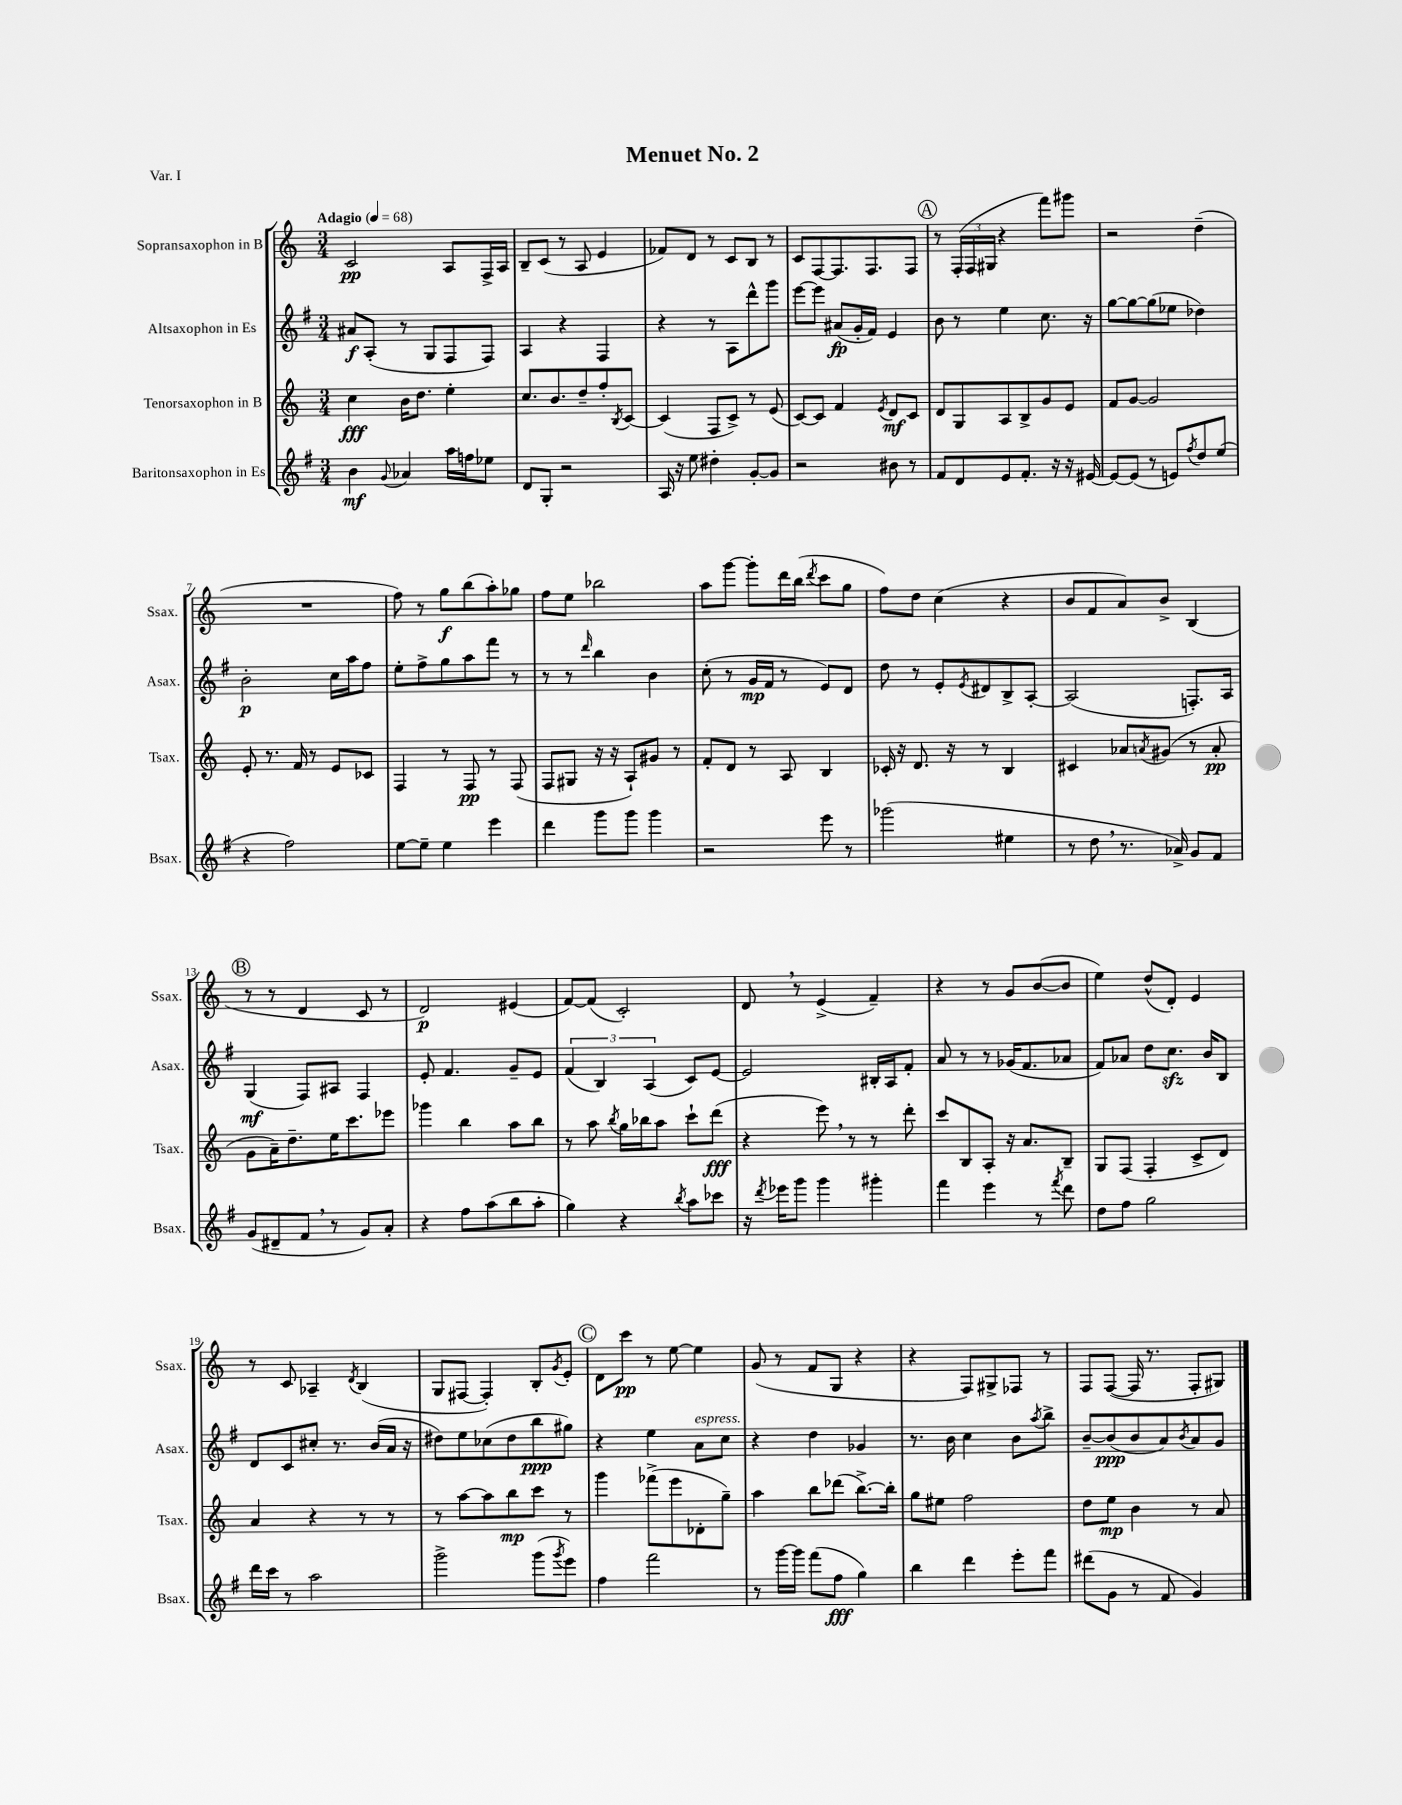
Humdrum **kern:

**kern	**dynam	**kern	**dynam	**kern	**dynam	**kern	**dynam
*part4	*part4	*part3	*part3	*part2	*part2	*part1	*part1
*staff4	*staff4	*staff3	*staff3	*staff2	*staff2	*staff1	*staff1
*I"Baritonsaxophon in Es	*	*I"Tenorsaxophon in B	*	*I"Altsaxophon in Es	*	*I"Sopransaxophon in B	*
*I'Bsax.	*	*I'Tsax.	*	*I'Asax.	*	*I'Ssax.	*
*clefG2	*	*clefG2	*	*clefG2	*	*clefG2	*
*k[f#]	*	*k[]	*	*k[f#]	*	*k[]	*
*M3/4	*	*M3/4	*	*M3/4	*	*M3/4	*
*MM68	*	*MM68	*	*MM68	*	*MM68	*
=1	=1	=1	=1	=1	=1	=1	=1
!	!	!	!	!	!	!LO:TX:a:B:t=Adagio	!
4b\	mf	4cc\	fff	8a#X/L	f	2c/	pp
.	.	.	.	(8A'/J	.	.	.
8qqg/	.	.	.	.	.	.	.
4a-X/	.	16b\KL	.	8r	.	.	.
.	.	8.dd\J	.	.	.	.	.
.	.	.	.	8G/L	.	.	.
16aa\LL	.	4ee'\	.	8F#/	.	8A/L	.
16ffn\J	.	.	.	.	.	.	.
8ee-X\J	.	.	.	8F#/J)	.	16F^/L	.
.	.	.	.	.	.	16A/JJ	.
=2	=2	=2	=2	=2	=2	=2	=2
8d/L	.	8.cc/L	.	4A/	.	8B~/L	.
8G'/J	.	.	.	.	.	(8c/J	.
.	.	8.b/	.	.	.	.	.
2r	.	.	.	4r	.	8r	.
.	.	8dd~/	.	.	.	8A/	.
.	.	8ff'/	.	4F#/	.	4e/	.
.	.	8qB/	.	.	.	.	.
.	.	[8c/J	.	.	.	.	.
=3	=3	=3	=3	=3	=3	=3	=3
16A/	.	(4c/]	.	4r	.	8f-X/L)	.
16r	.	.	.	.	.	.	.
8ee\	.	.	.	.	.	8d/J	.
4dd#X'\	.	8F/L	.	8r	.	8r	.
.	.	8c^/J)	.	8A\L	.	8c/L	.
[8g'/L	.	8r	.	8ddd^^\	.	8B/J	.
8g/J]	.	(8e/	.	8ggg\J	.	8r	.
=4	=4	=4	=4	=4	=4	=4	=4
2r	.	[8c/L)	.	[8eee\L	.	8c/L	.
.	.	8c/J]	.	8eee\J]	.	[8F/	.
.	.	4f/	.	(8a#X/L	fp	8.F/]	.
.	.	.	.	16g'/L	.	.	.
.	.	.	.	16f#/JJ)	.	8.F/	.
.	.	8qe/	.	.	.	.	.
8b#X\	.	8d/L	mf	4e/	.	.	.
8r	.	8c/J	.	.	.	8F/J	.
!!LO:REH:place=s1:t=A
=5	=5	=5	=5	=5	=5	=5	=5
8f#/L	.	8d/L	.	8b\	.	8r	.
8d/	.	8G/	.	8r	.	(24F'/LL	.
.	.	.	.	.	.	24F/	.
.	.	.	.	.	.	24G#X/JJ	.
8e/	.	8A/	.	4ee\	.	4r	.
8.f#'/J	.	8B^/	.	.	.	.	.
.	.	8g/	.	8.cc\	.	8fff\L)	.
16r	.	.	.	.	.	.	.
16r	.	8e/J	.	.	.	8ggg#X\J	.
[16e#X/	.	.	.	16r	.	.	.
=6	=6	=6	=6	=6	=6	=6	=6
8e#/L_	.	8f/L	.	[8gg\L	.	2r	.
(8e#/J]	.	[8g/J	.	8gg\_	.	.	.
8r	.	2g/]	.	(8gg\]	.	.	.
8en/L)	.	.	.	8ee-X\J	.	.	.
8qff#/	.	.	.	.	.	.	.
8dd/	.	.	.	4dd-X\)	.	(4dd~\	.
(8ee/J	.	.	.	.	.	.	.
!!LO:LB:g=z
=7	=7	=7	=7	=7	=7	=7	=7
4r	.	8e'/	.	2b'\	p	2.r	.
.	.	8.r	.	.	.	.	.
2ff#\)	.	.	.	.	.	.	.
.	.	16f/	.	.	.	.	.
.	.	8r	.	.	.	.	.
.	.	8e/L	.	16cc\LL	.	.	.
.	.	.	.	16aa\J	.	.	.
.	.	8c-X/J	.	8ff#\J	.	.	.
=8	=8	=8	=8	=8	=8	=8	=8
[8ee\L	.	4F/	.	8ee'\L	.	8ff\)	.
8ee~\J]	.	.	.	8ff#^\	.	8r	.
4ee\	.	8r	.	8gg\	.	8gg\L	f
.	.	8F/	pp	8aa\	.	(8bb\	.
4eee\	.	8r	.	8fff#\J	.	8aa'\)	.
.	.	(8F/	.	8r	.	8gg-X\J	.
=9	=9	=9	=9	=9	=9	=9	=9
4ddd\	.	8F/L	.	8r	.	8ff\L	.
.	.	8G#X/J	.	8r	.	8ee\J	.
.	.	.	.	16qqddd/	.	.	.
8ggg\L	.	16r	.	4bb\	.	2bb-X\	.
.	.	16r	.	.	.	.	.
8ggg\J	.	8A`/L)	.	.	.	.	.
4ggg\	.	8g#X/J	.	4b\	.	.	.
.	.	8r	.	.	.	.	.
=10	=10	=10	=10	=10	=10	=10	=10
2r	.	8f'/L	.	(8cc'\	.	8aa\L	.
.	.	8d/J	.	8r	.	[8ggg\J	.
.	.	8r	.	16g/LL	mp	8ggg'\L]	.
.	.	.	.	16f#/JJ	.	.	.
.	.	8A/	.	8r	.	16ddd\L	.
.	.	.	.	.	.	(16bb\JJ	.
.	.	.	.	.	.	8qddd/	.
8eee\	.	4B/	.	8e/L)	.	8ccc\L	.
8r	.	.	.	8d/J	.	8gg\J	.
=11	=11	=11	=11	=11	=11	=11	=11
(2ggg-X\	.	16c-X'/	.	8dd\	.	8ff\L)	.
.	.	16r	.	.	.	.	.
.	.	8.d/	.	8r	.	8dd\J	.
.	.	.	.	8e'/L	.	(4cc\	.
.	.	16r	.	.	.	.	.
.	.	.	.	8qe/	.	.	.
.	.	8r	.	8d#X/	.	.	.
4ee#X\	.	4B/	.	8B^/	.	4r	.
.	.	.	.	[8A'/J	.	.	.
=12	=12	=12	=12	=12	=12	=12	=12
8r	.	4c#X/	.	(2A/]	.	8b/L	.
8dd,\	.	.	.	.	.	8f/	.
8.r	.	8a-X/L	.	.	.	8a/)	.
.	.	8qan/	.	.	.	.	.
.	.	(8g#X/J	.	.	.	8b^/J	.
16a-X^/)	.	.	.	.	.	.	.
8g/L	.	8r	.	8.Fn'/L)	.	(4B/	.
8f#/J	.	8a'/	pp	.	.	.	.
.	.	.	.	16A/Jk	.	.	.
!!LO:LB:g=z
!!LO:REH:place=s1:t=B
=13	=13	=13	=13	=13	=13	=13	=13
(8g/L	.	8g\L	.	(4G/	mf	8r	.
8d#X~/	.	16a~\K)	.	.	.	8r	.
.	.	8.dd~\	.	.	.	.	.
8f#,/J	.	.	.	8F#/L)	.	4d/	.
8r	.	16ee\K	.	8A#X/J	.	.	.
.	.	8.ccc\	.	.	.	.	.
8g/L)	.	.	.	4F#/	.	8c/	.
8a'/J	.	8eee-X\J	.	.	.	8r	.
=14	=14	=14	=14	=14	=14	=14	=14
4r	.	4ggg-X\	.	8e'/	.	2d/)	p
.	.	.	.	4.f#/	.	.	.
8ff#\L	.	4bb\	.	.	.	.	.
(8aa\	.	.	.	.	.	.	.
8bb\	.	8aa\L	.	8g~/L	.	(4e#X/	.
8aa'\J	.	8bb\J	.	8e/J	.	.	.
=15	=15	=15	=15	=15	=15	=15	=15
4gg\)	.	8r	.	(6f#/	.	[8f/L)	.
.	.	8aa\	.	.	.	(8f/J]	.
.	.	.	.	6B/)	.	.	.
.	.	8qbb/	.	.	.	.	.
4r	.	16gg\LL	.	.	.	2c'/)	.
.	.	16bb-X\J	.	.	.	.	.
.	.	.	.	(6A/	.	.	.
.	.	8aa\J	.	.	.	.	.
8qbb/	.	.	.	.	.	.	.
8aa\L	.	8ccc`\L	.	8c/L)	.	.	.
8ccc-X\J	.	(8ddd\J	fff	[8e/J	.	.	.
=16	=16	=16	=16	=16	=16	=16	=16
16r	.	4r	.	2e/]	.	8d,/	.
8qddd/	.	.	.	.	.	.	.
16eee-X\KL	.	.	.	.	.	.	.
8ggg\J	.	.	.	.	.	8r	.
4ggg\	.	8eee,\)	.	.	.	(4e^/	.
.	.	8r	.	.	.	.	.
4ggg#X'\	.	8r	.	16B#X'/LL	.	4f~/)	.
.	.	.	.	16A/J	.	.	.
.	.	8ddd'\	.	8f#'/J	.	.	.
=17	=17	=17	=17	=17	=17	=17	=17
4fff#\	.	8ccc/L	.	8a/	.	4r	.
.	.	8B/	.	8r	.	.	.
4eee\	.	8A'/J	.	8r	.	8r	.
.	.	16r	.	(16g-X/KL	.	8g/L	.
.	.	8.a/L	.	8.f#/	.	.	.
8r	.	.	.	.	.	([8b/	.
8qfff#/	.	.	.	.	.	.	.
8ddd\	.	8B~/J	.	8a-X/J	.	8b/J]	.
=18	=18	=18	=18	=18	=18	=18	=18
8dd\L	.	8G/L	.	8f#/L)	.	4ee\)	.
8ff#\J	.	(8F/J	.	8a-X/J	.	.	.
2gg\	.	4F'/	.	8dd\L	.	(8dd^^/L	.
.	.	.	.	8.cczz\J	.	8d'/J)	.
.	.	8c^/L	.	.	.	4e/	.
.	.	.	.	16b/KL	.	.	.
.	.	8d/J)	.	8B/J	.	.	.
!!LO:LB:g=z
=19	=19	=19	=19	=19	=19	=19	=19
16ddd\LL	.	4a/	.	8d/L	.	8r	.
16ccc\JJ	.	.	.	.	.	.	.
8r	.	.	.	8c/	.	8c/	.
2aa\	.	4r	.	8cc#X'/J	.	4A-X~/	.
.	.	.	.	8.r	.	.	.
.	.	.	.	.	.	8qd/	.
.	.	8r	.	.	.	(4B/	.
.	.	.	.	(16b/LL	.	.	.
.	.	8r	.	16a/JJ	.	.	.
.	.	.	.	16r	.	.	.
=20	=20	=20	=20	=20	=20	=20	=20
2ggg^\	.	8r	.	8dd#X\L)	.	8G/L	.
.	.	[8aa\L	.	8ee\	.	[8F#X/J	.
.	.	8aa\]	.	(8cc-X\	.	4F#'/])	.
.	.	8bb\	mp	8dd#\	.	.	.
(8ggg\L	.	8ccc\J	.	8bb\	ppp	8B'/L	.
8qggg/	.	.	.	.	.	8qg/	.
8eee\J)	.	8r	.	8gg#X\J)	.	8e'/J	.
!!LO:REH:place=s1:t=C
=21	=21	=21	=21	=21	=21	=21	=21
4ff#\	.	4ggg\	.	4r	.	8d\L	.
.	.	.	.	.	.	8ccc\J	pp
2fff#\	.	(8fff-X^\L	.	4ee\	.	8r	.
.	.	8eee\	.	.	.	[8ee\	.
!	!	!	!	!LO:TX:a:i:t=espress.	!	!	!
.	.	8d-X'\	.	8a\L	.	4ee\]	.
.	.	8gg~\J)	.	8cc\J	.	.	.
=22	=22	=22	=22	=22	=22	=22	=22
8r	.	4aa\	.	4r	.	(8g/	.
[16ggg\LL	.	.	.	.	.	8r	.
16ggg\JJ]	.	.	.	.	.	.	.
(8fff#\L	.	8bb\L	.	4dd\	.	8f/L	.
8ff#\J	fff	(8ddd-X\J	.	.	.	8G/J	.
4gg\)	.	[8.bb^\L)	.	4g-X/	.	4r	.
.	.	16bb'\Jk]	.	.	.	.	.
=23	=23	=23	=23	=23	=23	=23	=23
4bb\	.	8gg\L	.	8.r	.	4r	.
.	.	8ee#X\J	.	.	.	.	.
.	.	.	.	16b\	.	.	.
4ddd\	.	2ff\	.	4cc\	.	8F/L)	.
.	.	.	.	.	.	8G#X^/	.
8eee'\L	.	.	.	8b\L	.	8F-X/J	.
.	.	.	.	8qaa/	.	.	.
8fff#\J	.	.	.	8bb^\J	.	8r	.
=24	=24	=24	=24	=24	=24	=24	=24
(8ddd#X\L	.	8dd\L	.	[8b~/L	.	8F/L	.
8g\J	.	8ee\J	mp	(8b/]	ppp	([8F/J	.
8r	.	4b\	.	8b/	.	16F/]	.
.	.	.	.	.	.	8.r	.
8f#/	.	.	.	8a/)	.	.	.
.	.	.	.	8qb/	.	.	.
4g/)	.	8r	.	8a/	.	8F'/L	.
.	.	8a/	.	8g/J	.	8G#X/J)	.
==	==	==	==	==	==	==	==
*-	*-	*-	*-	*-	*-	*-	*-
